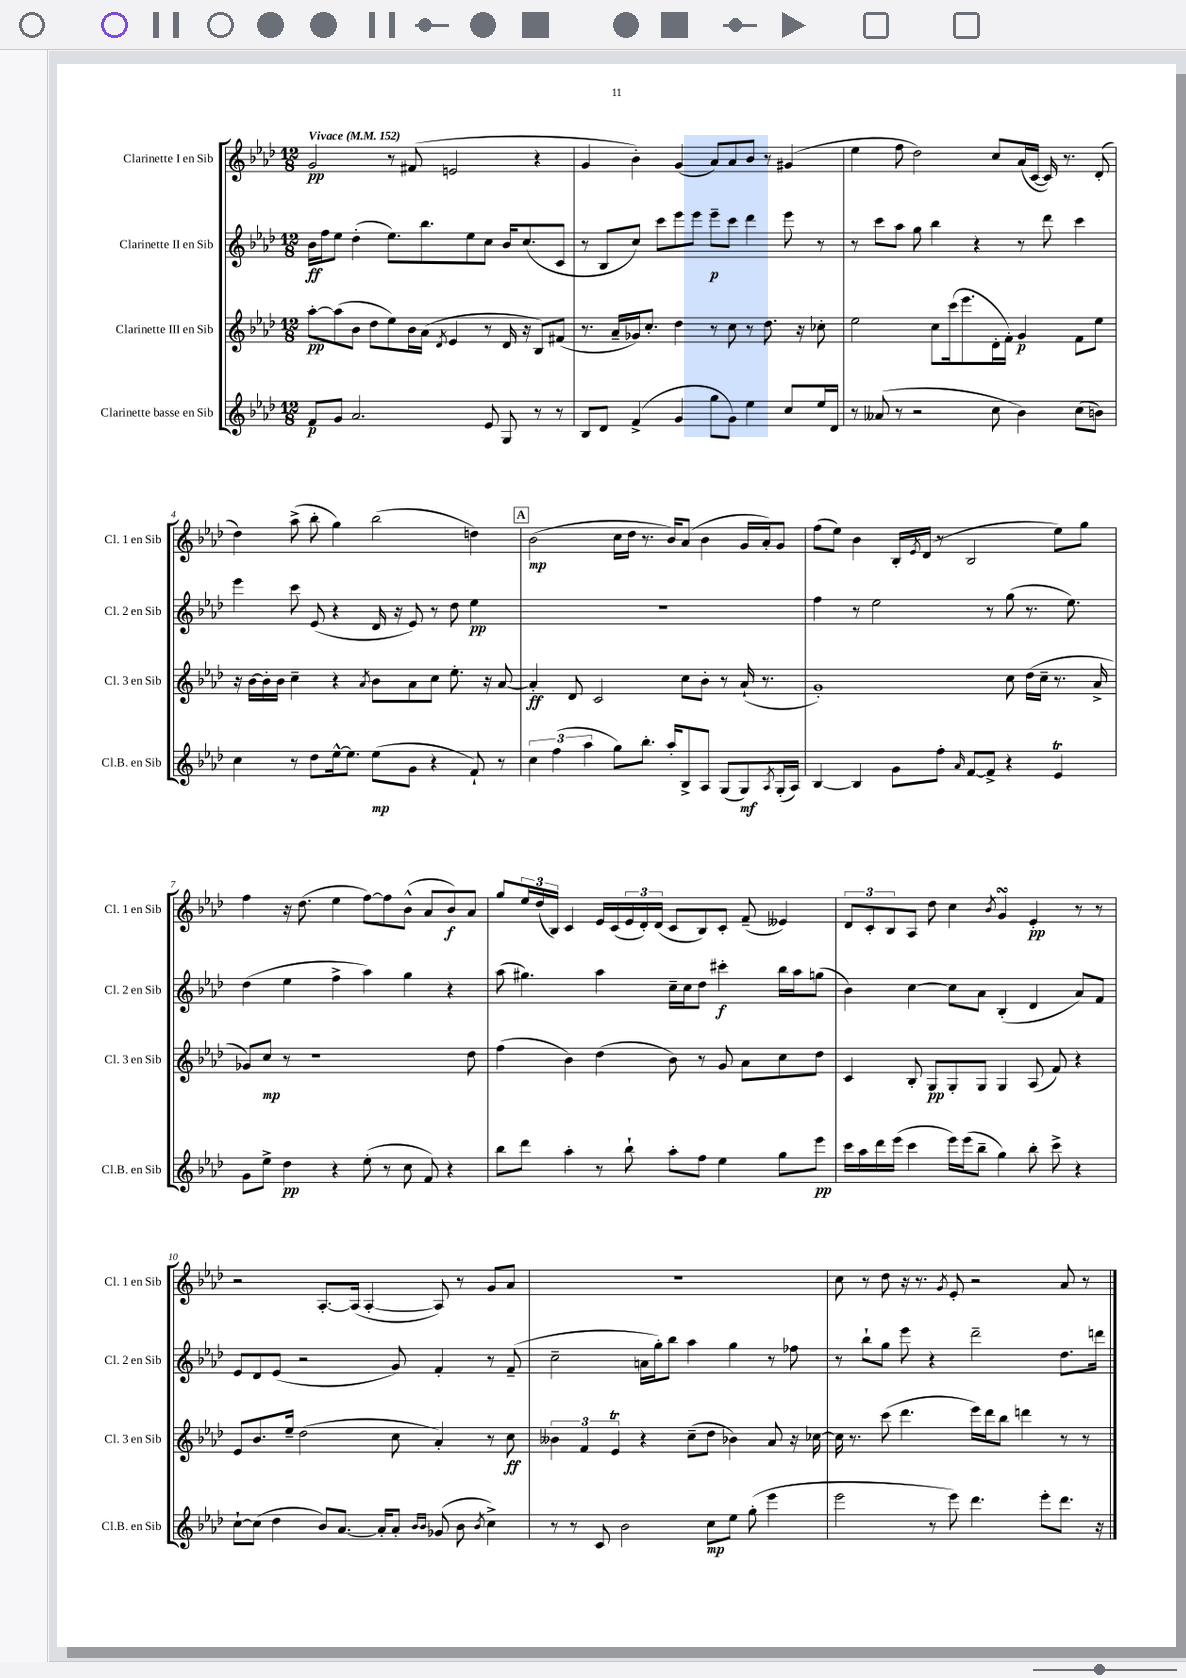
<<
\new StaffGroup <<
\new Staff = "s0" \with { instrumentName = "Clarinette I en Sib" shortInstrumentName = "Cl. 1 en Sib" } {
    \clef treble \key aes \major \numericTimeSignature \time 12/8 \tempo "Vivace" 4 = 152
    g'2\pp r8 fis'8( e'2 r4 |
    g'4 bes'4-.) g'4( aes'8) aes'8 bes'8 r8 gis'4( |
    ees''4 f''8 des''2) c''8 aes'16( c'16~ c'16) r8. des'8-.( |
    des''4) aes''8->( bes''8-. g''4) bes''2( d''4) |
    \mark \markup { \box "A" } bes'2\mp( c''16 des''16 r8. bes'16) aes'8( bes'4 g'16 aes'16-.) g'8 |
    f''8( ees''8) bes'4 bes16-. \acciaccatura { ees'8 } des'16( r8 bes2 ees''8) g''8 |
    f''4 r16 des''8.( ees''4 f''8~) f''8 bes'8-^( aes'8 bes'8\f) aes'8 |
    g''8 \tuplet 3/2 { ees''16 des''16( bes16) } c'4 ees'16 c'16( \tuplet 3/2 { ees'16 des'16-.) des'16( } c'8 bes8) c'8-. f'8--( eeses'4) |
    \tuplet 3/2 { des'8 c'8-. bes8 } aes8 des''8 c''4 \acciaccatura { bes'8 } g'4\turn ees'4-.\pp r8 r8 |
    r2 aes8.~-. aes16( aes4~-. aes8) r8 g'8 aes'8 |
    R1. |
    c''8 r8 des''8 r16 r8. \acciaccatura { g'8 } ees'8-. r2 aes'8 r8 \bar "|." |
}
\new Staff = "s1" \with { instrumentName = "Clarinette II en Sib" shortInstrumentName = "Cl. 2 en Sib" } {
    \clef treble \key aes \major \numericTimeSignature \time 12/8
    bes'16\ff f''16 ees''8 des''4-.( ees''8.) bes''8. ees''8 c''8 bes'16 c''8.( c'8 |
    r8 bes8 c''8) c'''8 ees'''8 ees'''8 ees'''8--\p c'''8 des'''4 ees'''8 r8 |
    r8 c'''8 aes''8 g''8 bes''4 r4 r8 des'''8 c'''4 |
    ees'''4 c'''8 ees'8( r4 des'16 r16 ees'8) r8 des''8 ees''4\pp |
    \mark \markup { \box "A" } R1. |
    f''4 r8 ees''2 r8 g''8( r8. ees''8.) |
    des''4( ees''4 f''4-> aes''4) g''4 r4 |
    aes''8( gis''4.) aes''4 c''16-- c''16 des''8 cis'''4-.\f bes''16 aes''16 g''8( |
    bes'4) c''4~ c''8 aes'8 bes4-.( des'4 aes'8) f'8 |
    ees'8 des'8 ees'8( r2 g'8) f'4-. r8 f'8--( |
    c''2-- a'16 g''16-.) bes''8 aes''4 g''4 r8 fes''8 |
    r8 bes''8-! g''8 ees'''8 r4 des'''2-- des''8. d'''16 \bar "|." |
}
\new Staff = "s2" \with { instrumentName = "Clarinette III en Sib" shortInstrumentName = "Cl. 3 en Sib" } {
    \clef treble \key aes \major \numericTimeSignature \time 12/8
    aes''8~-.\pp aes''8( bes'8 des''8 ees''8) bes'16 aes'16( \acciaccatura { des'8 } ees'4 r8 des'16 r16 bes8) fis'8( |
    r8. aes'16-- ges'16) c''8.-. des''4 r8 c''8 r8 des''8. r16 ces''8-. |
    ees''2 c''8 c'''16( ees'''8. des'16-. f'16-.) g'4\p f'8 ees''8 |
    r16 bes'16~ bes'16-. bes'16 c''4-- r4 \acciaccatura { aes'8 } bes'8 aes'8 c''8 ees''8.-. r16 aes'8~ |
    \mark \markup { \box "A" } aes'4-.\ff des'8 c'2 c''8 bes'8-. r8 aes'16-!( r8. |
    g'1-.) c''8 des''16( c''16-- r8. aes'16-> |
    ges'8) c''8\mp r8 r1 des''8 |
    f''4( bes'4) des''4( bes'8) r8 g'8 aes'8 c''8 des''8 |
    c'4 bes8-. g8\pp g8-. g8 g4 aes8( f'8) r4 |
    ees'8 bes'8. ees''16-- des''2( c''8 aes'4-.) r8 c''8\ff |
    \tuplet 3/2 { beses'4 f'4 ees'4\trill } r4 c''8--( des''8 bes'4) aes'8 r16 ces''16~ |
    ces''16 r8. c'''8( des'''4. ees'''16) des'''16 bes''8 d'''4 r8 r8 \bar "|." |
}
\new Staff = "s3" \with { instrumentName = "Clarinette basse en Sib" shortInstrumentName = "Cl.B. en Sib" } {
    \clef treble \key aes \major \numericTimeSignature \time 12/8
    f'8\p g'8 aes'2. ees'8 g8 r8 r8 |
    bes8 des'8 f'4->( g'4 g''8 g'8) ees''4 c''8 ees''16 des'16 |
    r8 aeses'8( r8 r2 c''8 bes'4) c''8( b'8) |
    c''4 r8 des''8 ees''16~-^ ees''8. ees''8\mp( g'8 r4 f'8-!) r8 |
    \mark \markup { \box "A" } \tuplet 3/2 { c''4 f''4( aes''4 } g''8) bes''8.-. aes''16-. bes8-> aes8 g8( g8\mf) \acciaccatura { aes8 } g16-.( aes16) |
    bes4~ bes4 g'8 f''8-. \grace { aes'16 } f'8~ f'8-> r4 ees'4\trill |
    g'8 ees''8-> des''4\pp r4 ees''8-.( r8 c''8 f'8) r4 |
    bes''8 des'''8 aes''4-. r8 bes''8-! aes''8-. f''8 ees''4 g''8 ees'''8\pp |
    c'''16 aes''16 des'''16 ees'''16( c'''4 ees'''16) ees'''16( bes''8-- g''4) bes''8-. c'''8-> r4 |
    c''8~-! c''8( des''4 bes'8) aes'8.~ aes'16-. aes'8-. \grace { bes'16 bes'16 } ges'8( bes'8 \acciaccatura { bes'8 } c''4->) |
    r8 r8 c'8 bes'2 c''8\mp ees''8 g''8-.( ees'''4 |
    ees'''2 r8 ees'''8) des'''4. ees'''8-. des'''8. r16 \bar "|." |
}
>>
>>
